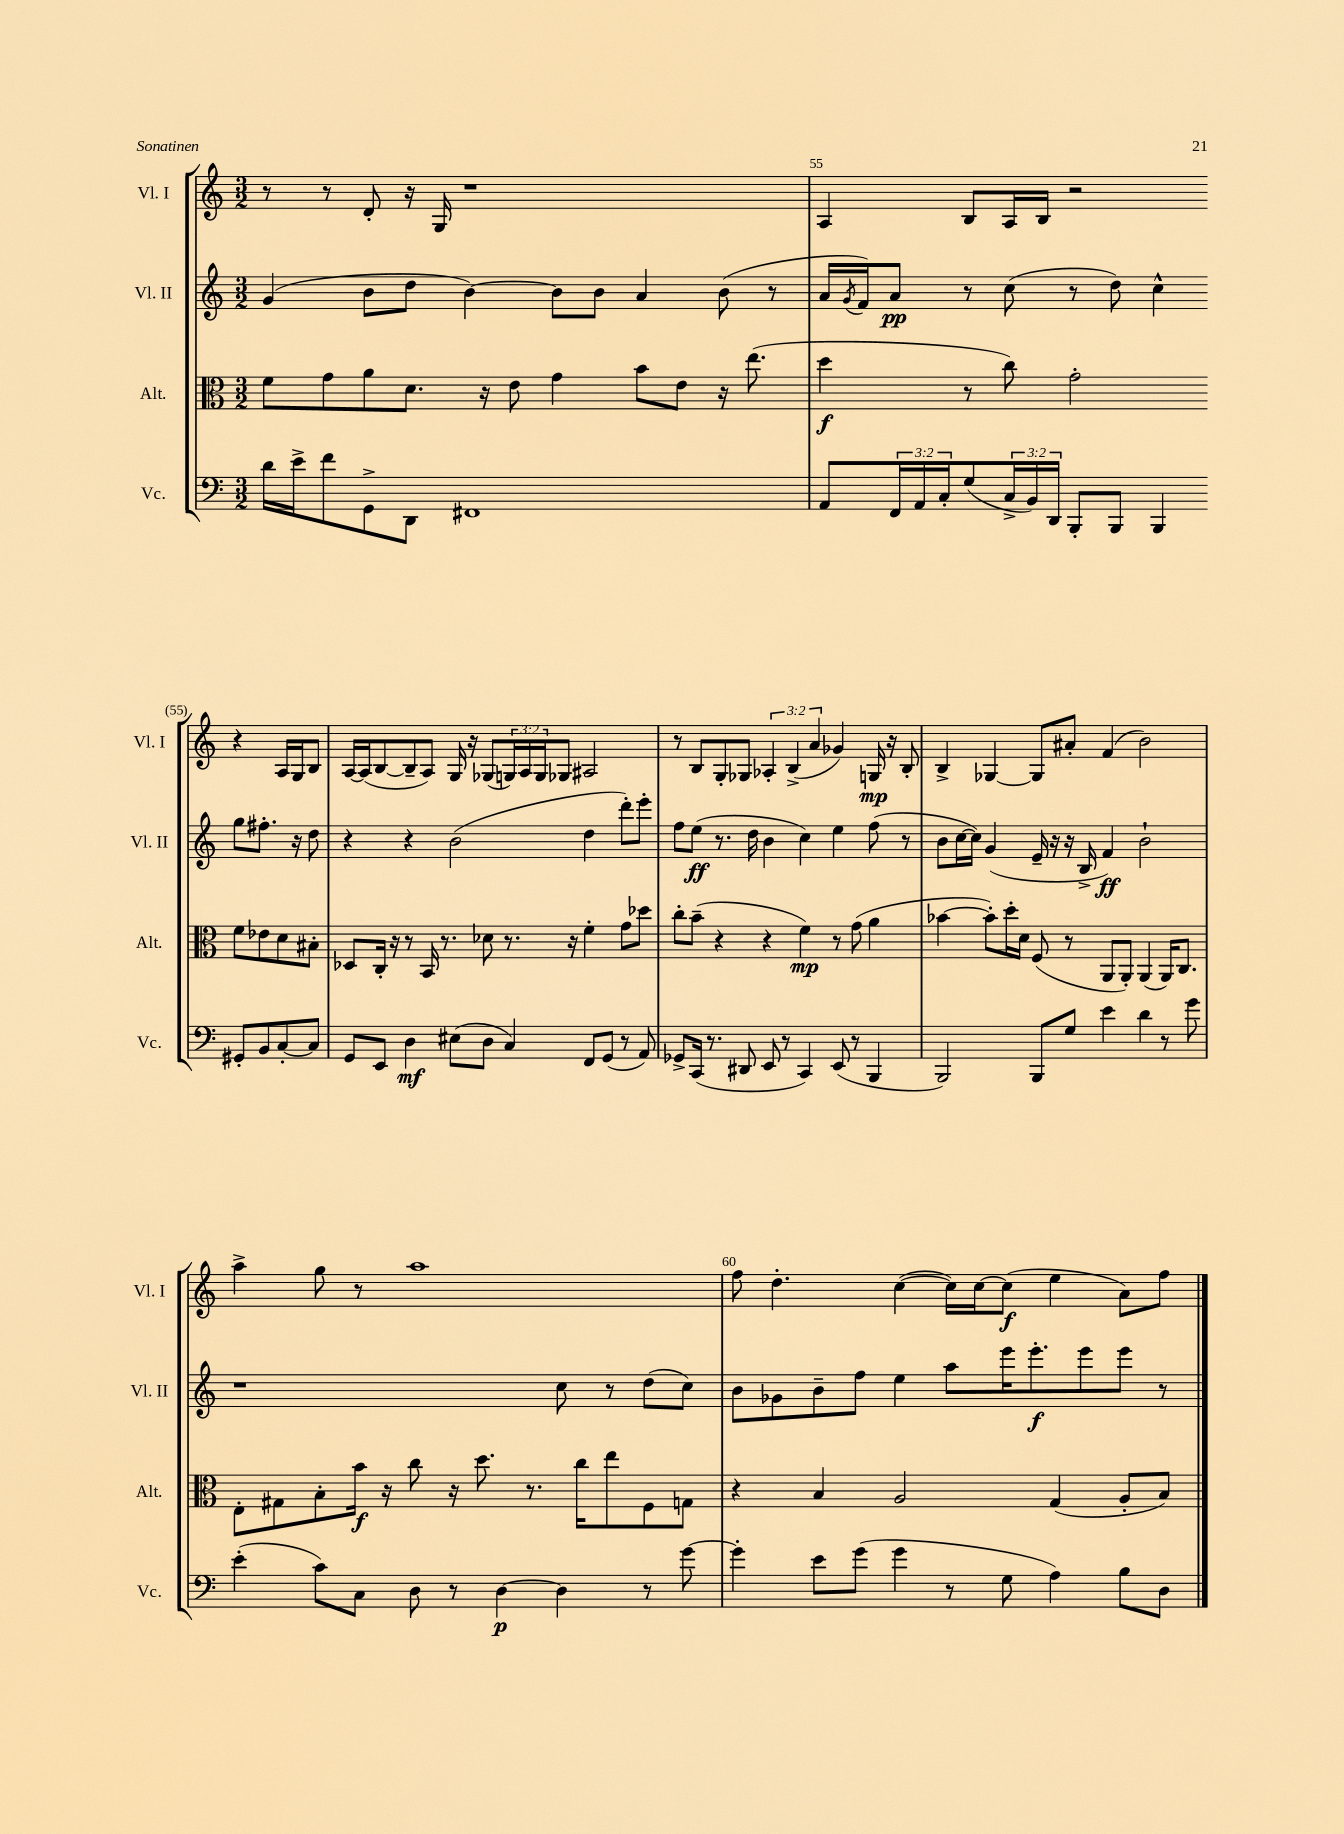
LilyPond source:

<<
\new StaffGroup <<
\new Staff = "s0" \with { instrumentName = "Vl. I" shortInstrumentName = "Vl. I" } {
    \clef treble \key c \major \numericTimeSignature \time 3/2 \override Staff.TupletNumber.text = #tuplet-number::calc-fraction-text
    r8 r8 d'8-. r16 g16 r1 |
    a4 b8 a16 b16 r2 r4 a16 g16 b8 |
    a16~ a16( b8~ b8-- a8) g16 r16 ges8( \tuplet 3/2 { g16) a16 g16 } ges8 ais2 |
    r8 b8 g8-. ges8 \tuplet 3/2 { aes4-. b4->( a'4 } ges'4) g16\mp r16 b8-. |
    b4-> ges4~ ges8 ais'8-. f'4( b'2) |
    a''4-> g''8 r8 a''1 |
    f''8 d''4.-. c''4~( c''16) c''16~ c''8\f( e''4 a'8) f''8 \bar "|." |
}
\new Staff = "s1" \with { instrumentName = "Vl. II" shortInstrumentName = "Vl. II" } {
    \clef treble \key c \major \numericTimeSignature \time 3/2
    g'4( b'8 d''8 b'4~) b'8 b'8 a'4 b'8( r8 |
    a'16 \acciaccatura { g'8 } f'16) a'8\pp r8 c''8( r8 d''8) c''4-^ g''8 fis''8.-. r16 d''8 |
    r4 r4 b'2( d''4 d'''8-.) e'''8-. |
    f''8 e''8\ff( r8. d''16 b'4 c''4) e''4 f''8( r8 |
    b'8 c''16~ c''16) g'4( e'16-- r16 r16 b16-> f'4\ff) b'2-! |
    r1 c''8 r8 d''8( c''8) |
    b'8 ges'8 b'8-- f''8 e''4 a''8 e'''16 e'''8.-.\f e'''8 e'''8 r8 \bar "|." |
}
\new Staff = "s2" \with { instrumentName = "Alt." shortInstrumentName = "Alt." } {
    \clef alto \key c \major \numericTimeSignature \time 3/2
    f'8 g'8 a'8 d'8. r16 e'8 g'4 b'8 e'8 r16 e''8.( |
    d''4\f r8 c''8) g'2-. f'8 ees'8 d'8 bis8-. |
    des8 c16-. r16 r8 b,16 r8. des'8 r8. r16 f'4-. g'8 des''8 |
    c''8-. b'8--( r4 r4 f'4\mp) r8 g'8( a'4 |
    bes'4~ bes'8-.) d''16-. d'16 f8( r8 a,8 a,8-.) a,4( a,16) c8. |
    e8-. gis8 b8-. b'16\f r16 c''8 r16 d''8. r8. c''16 e''8 f8 g8 |
    r4 b4 a2 g4( a8-. b8) \bar "|." |
}
\new Staff = "s3" \with { instrumentName = "Vc." shortInstrumentName = "Vc." } {
    \clef bass \key c \major \numericTimeSignature \time 3/2 \override Staff.TupletNumber.text = #tuplet-number::calc-fraction-text
    d'16 e'16-> f'8 g,8-> d,8 fis,1 |
    a,8 \tuplet 3/2 { f,16 a,16 c16-. } g8( \tuplet 3/2 { c16-> b,16) d,16 } b,,8-. b,,8 b,,4 gis,8-. b,8 c8~-. c8 |
    g,8 e,8 d4\mf eis8( d8 c4) f,8 g,8( r8 a,8) |
    ges,8-> c,16( r8. dis,8 e,8 r8 c,4) e,8( r8 b,,4 |
    b,,2) b,,8 g8 e'4 d'4 r8 g'8 |
    e'4-.( c'8) c8 d8 r8 d4~\p d4 r8 g'8~ |
    g'4-. e'8 g'8( g'4 r8 g8 a4) b8 d8 \bar "|." |
}
>>
>>
\layout { \context { \Score currentBarNumber = #54 \override BarNumber.break-visibility = ##(#f #t #t) barNumberVisibility = #(every-nth-bar-number-visible 5) } }
